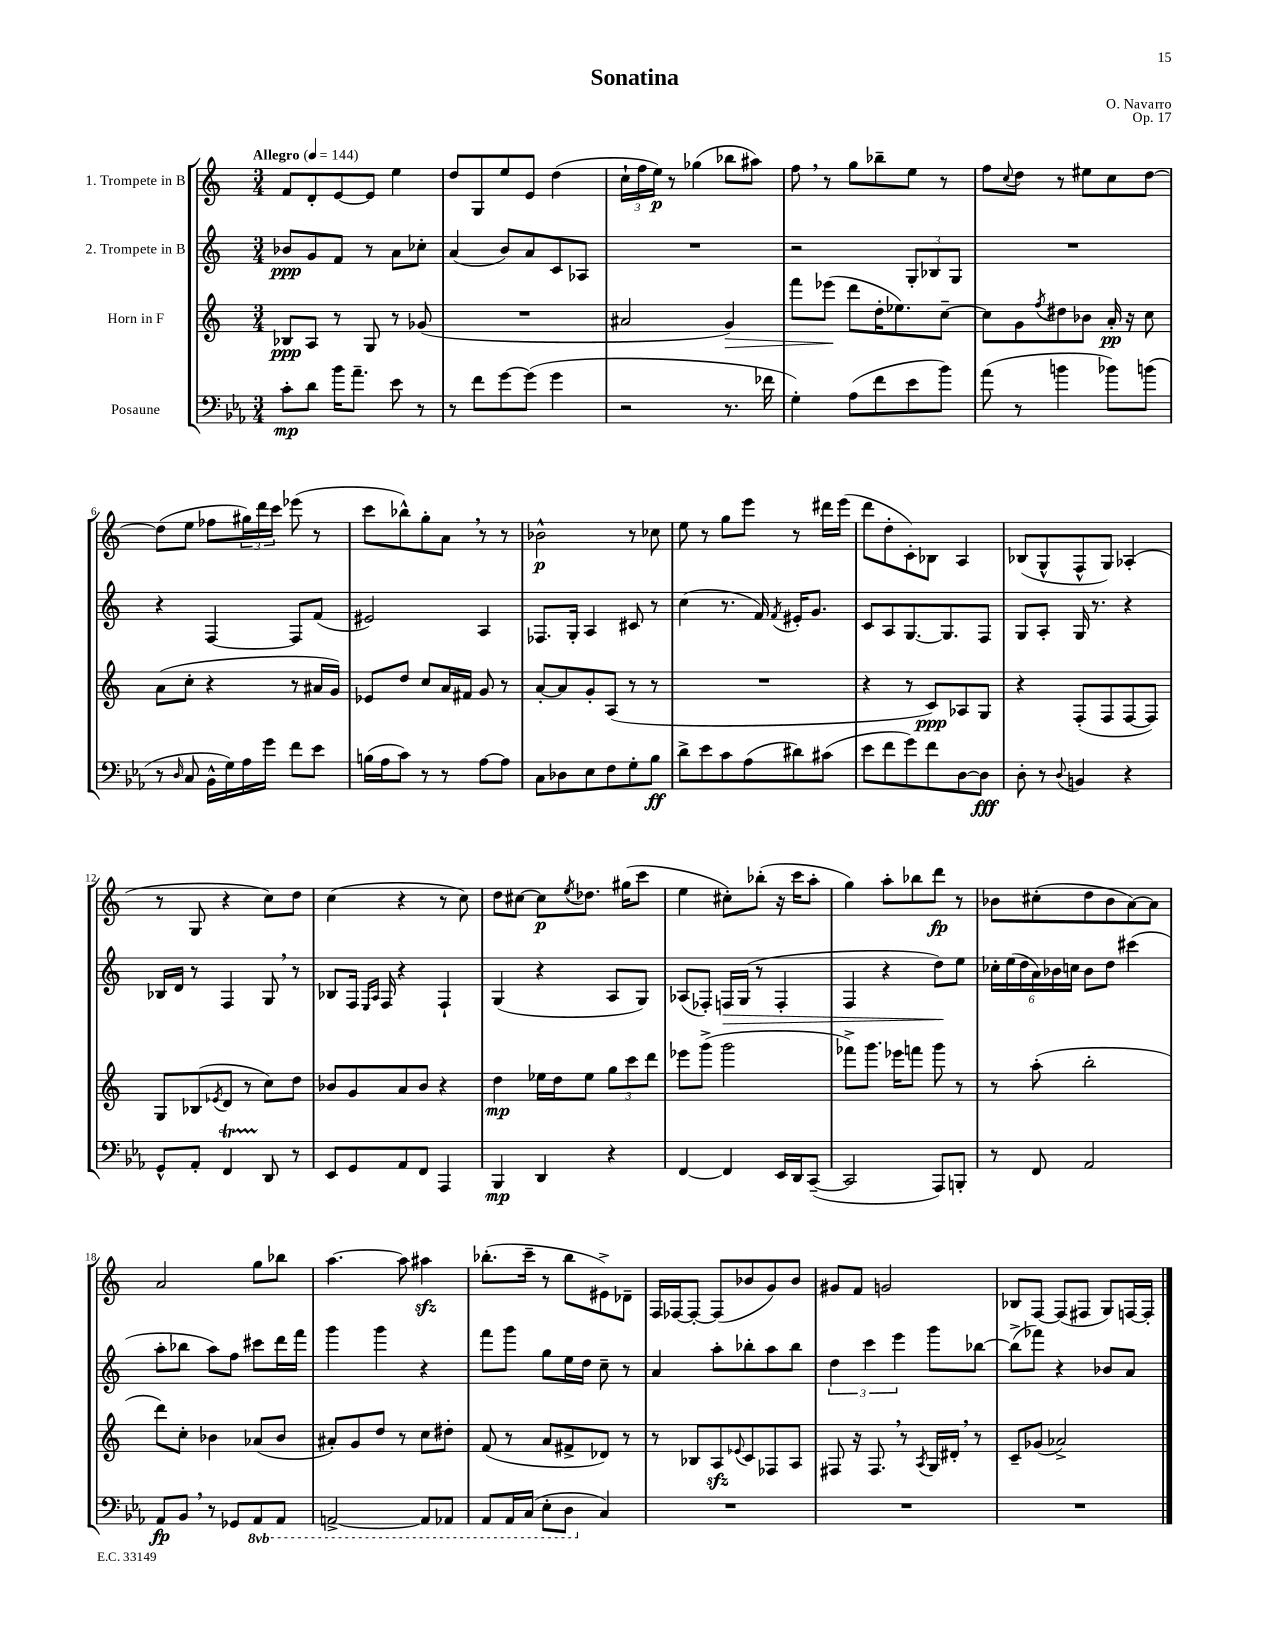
\header { title = "Sonatina" composer = "O. Navarro" opus = "Op. 17" }
<<
\new StaffGroup <<
\new Staff = "s0" \with { instrumentName = "1. Trompete in B" } {
    \clef treble \key c \major \numericTimeSignature \time 3/4 \tempo "Allegro" 4 = 144
    f'8 d'8-. e'8~ e'8 e''4 |
    d''8 g8 e''8 e'8 d''4( |
    \tuplet 3/2 { c''16-! f''16 e''16\p) } r8 ges''4( bes''8 ais''8) |
    f''8 \breathe r8 g''8 bes''8-- e''8 r8 |
    f''8 \appoggiatura { c''8 } d''8 r8 eis''8 c''8 d''8~ |
    d''8( e''8 fes''8 \tuplet 3/2 { gis''16) d'''16 c'''16 } ees'''8( r8 |
    c'''8 bes''8-^) g''8-. a'8 \breathe r8 r8 |
    bes'2-^\p r8 ces''8 |
    e''8 r8 g''8 e'''8 r8 dis'''16 e'''16( |
    d'''8 d''8-. c'8-.) bes8 a4 |
    bes8( g8-^ f8-^ g8) aes4-.( |
    r8 g8 r4 c''8) d''8 |
    c''4( r4 r8 c''8) |
    d''8 cis''8~ cis''8\p \acciaccatura { e''8 } des''8. gis''16( c'''8 |
    e''4 cis''8-.) bes''8-.( r16 c'''16 a''8-. |
    g''4) a''8-. bes''8 d'''8\fp r8 |
    bes'8 cis''8-.( d''8 bes'8 a'8~) a'8 |
    a'2 g''8 bes''8 |
    a''4.~ a''8 ais''4\sfz |
    bes''8.-.( c'''16-- r8 bes''8 eis'8->) des'8-- |
    f16 fes16~ fes8~-. fes8( bes'8 g'8) bes'8 |
    gis'8 f'8 g'2 |
    bes8 f8~ f8( fis8 g8) f16~ f16-. \bar "|." |
}
\new Staff = "s1" \with { instrumentName = "2. Trompete in B" } {
    \clef treble \key c \major \numericTimeSignature \time 3/4
    bes'8\ppp g'8 f'8 r8 a'8 ces''8-. |
    a'4( b'8) a'8 c'8 aes8 |
    R2. |
    r2 \tuplet 3/2 { g8-. bes8 g8 } |
    R2. |
    r4 f4~ f8 f'8( |
    eis'2) a4 |
    fes8. g16-. a4 cis'8 r8 |
    c''4( r8. f'16) \acciaccatura { f'8 } eis'16-. g'8. |
    c'8 a8 g8.~ g8. f8 |
    g8 a8-. g16 r8. r4 |
    bes16 d'16 r8 f4 g8 \breathe r8 |
    bes8 f16 \grace { e16 a16 } f16 r4 f4-! |
    g4( r4 a8 g8) |
    aes8( fes8-.) f16\> g16( r8 f4-. |
    f4 r4 d''8\!) e''8 |
    \tuplet 6/4 { ces''16-. e''16( d''16 a'16) bes'16 c''16 } bes'8 d''8 cis'''4( |
    a''8-. bes''8 a''8) f''8 cis'''8 d'''16 f'''16 |
    g'''4 g'''4 r4 |
    f'''8 g'''8 g''8 e''16 d''16 c''8-- r8 |
    a'4 a''8-. bes''8-. a''8 bes''8 |
    \tuplet 3/2 { d''4 c'''4 e'''4 } g'''8 bes''8~ |
    bes''8->( fes'''8) r4 bes'8 a'8 \bar "|." |
}
\new Staff = "s2" \with { instrumentName = "Horn in F" } {
    \clef treble \key c \major \numericTimeSignature \time 3/4
    bes8\ppp a8 r8 g8 r8 ges'8( |
    R2. |
    ais'2 g'4\>) |
    f'''8 ees'''8\!( d'''8 d''16-. ees''8.) c''8~-- |
    c''8 g'8 \acciaccatura { f''8 } dis''8 bes'8 a'16-.\pp r16 c''8 |
    a'8( c''8-. r4 r8 ais'16 g'16) |
    ees'8 d''8 c''8 a'16 fis'16 g'8 r8 |
    a'8~-. a'8 g'8-. a8( r8 r8 |
    R2. |
    r4 r8 c'8\ppp) aes8 g8 |
    r4 f8-.( f8 f8~ f8) |
    g8 bes8( \acciaccatura { ees'8 } d'8 r8 c''8) d''8 |
    bes'8 g'8 a'8 bes'8 r4 |
    d''4\mp ees''16 d''16 ees''8 \tuplet 3/2 { g''8 c'''8 d'''8 } |
    ees'''8 g'''8->( g'''2 |
    fes'''8->) g'''8. ees'''16 f'''8 g'''8 r8 |
    r8 a''8-.( b''2-. |
    d'''8) c''8-. bes'4 aes'8( bes'8 |
    ais'8-.) g'8 d''8 r8 c''8 dis''8-. |
    f'8( r8 a'8 fis'8-> des'8) r8 |
    r8 bes8 a8\sfz \appoggiatura { ees'8 } c'8 fes8 a8 |
    fis8 r16 fis8. \breathe r8 \acciaccatura { a8 } g16 dis'16-. \breathe r8 |
    c'8-- ges'8( aes'2->) \bar "|." |
}
\new Staff = "s3" \with { instrumentName = "Posaune" } {
    \clef bass \key ees \major \numericTimeSignature \time 3/4 \set Staff.ottavationMarkups = #ottavation-simple-ordinals
    c'8-.\mp d'8 bes'16 aes'8.-- ees'8 r8 |
    r8 f'8 g'8~ g'8( g'4 |
    r2 r8. fes'16 |
    g4-.) aes8( f'8 ees'8 bes'8) |
    aes'8( r8 b'4 bes'8) b'8( |
    r8 \grace { d16 } c8 bes,16-^ g16) aes16 g'16 f'8 ees'8 |
    b16( aes16 c'8) r8 r8 aes8~ aes8 |
    c8 des8 ees8 f8 g8-. bes8\ff |
    d'8-> ees'8 c'8 aes8( dis'8) cis'8( |
    ees'8 f'8 g'8) f'8 d8~ d8\fff |
    d8-. r8 \appoggiatura { d8 } b,4 r4 |
    g,8-^ aes,8-. f,4\startTrillSpan d,8\stopTrillSpan r8 |
    ees,8 g,8 aes,8 f,8 aes,,4 |
    bes,,4\mp d,4 r4 |
    f,4~ f,4 ees,16 d,16 c,8~--( |
    c,2 aes,,8) b,,8-. |
    r8 f,8 aes,2 |
    aes,8\fp bes,8 \breathe r8 ges,8 \ottava #-1 aes,,8 aes,,8 |
    a,,2~-> a,,8 aes,,8 |
    aes,,8 aes,,16 c,16( ees,8-. d,8 \ottava #0 c4) |
    R2. |
    R2. |
    R2. \bar "|." |
}
>>
>>
